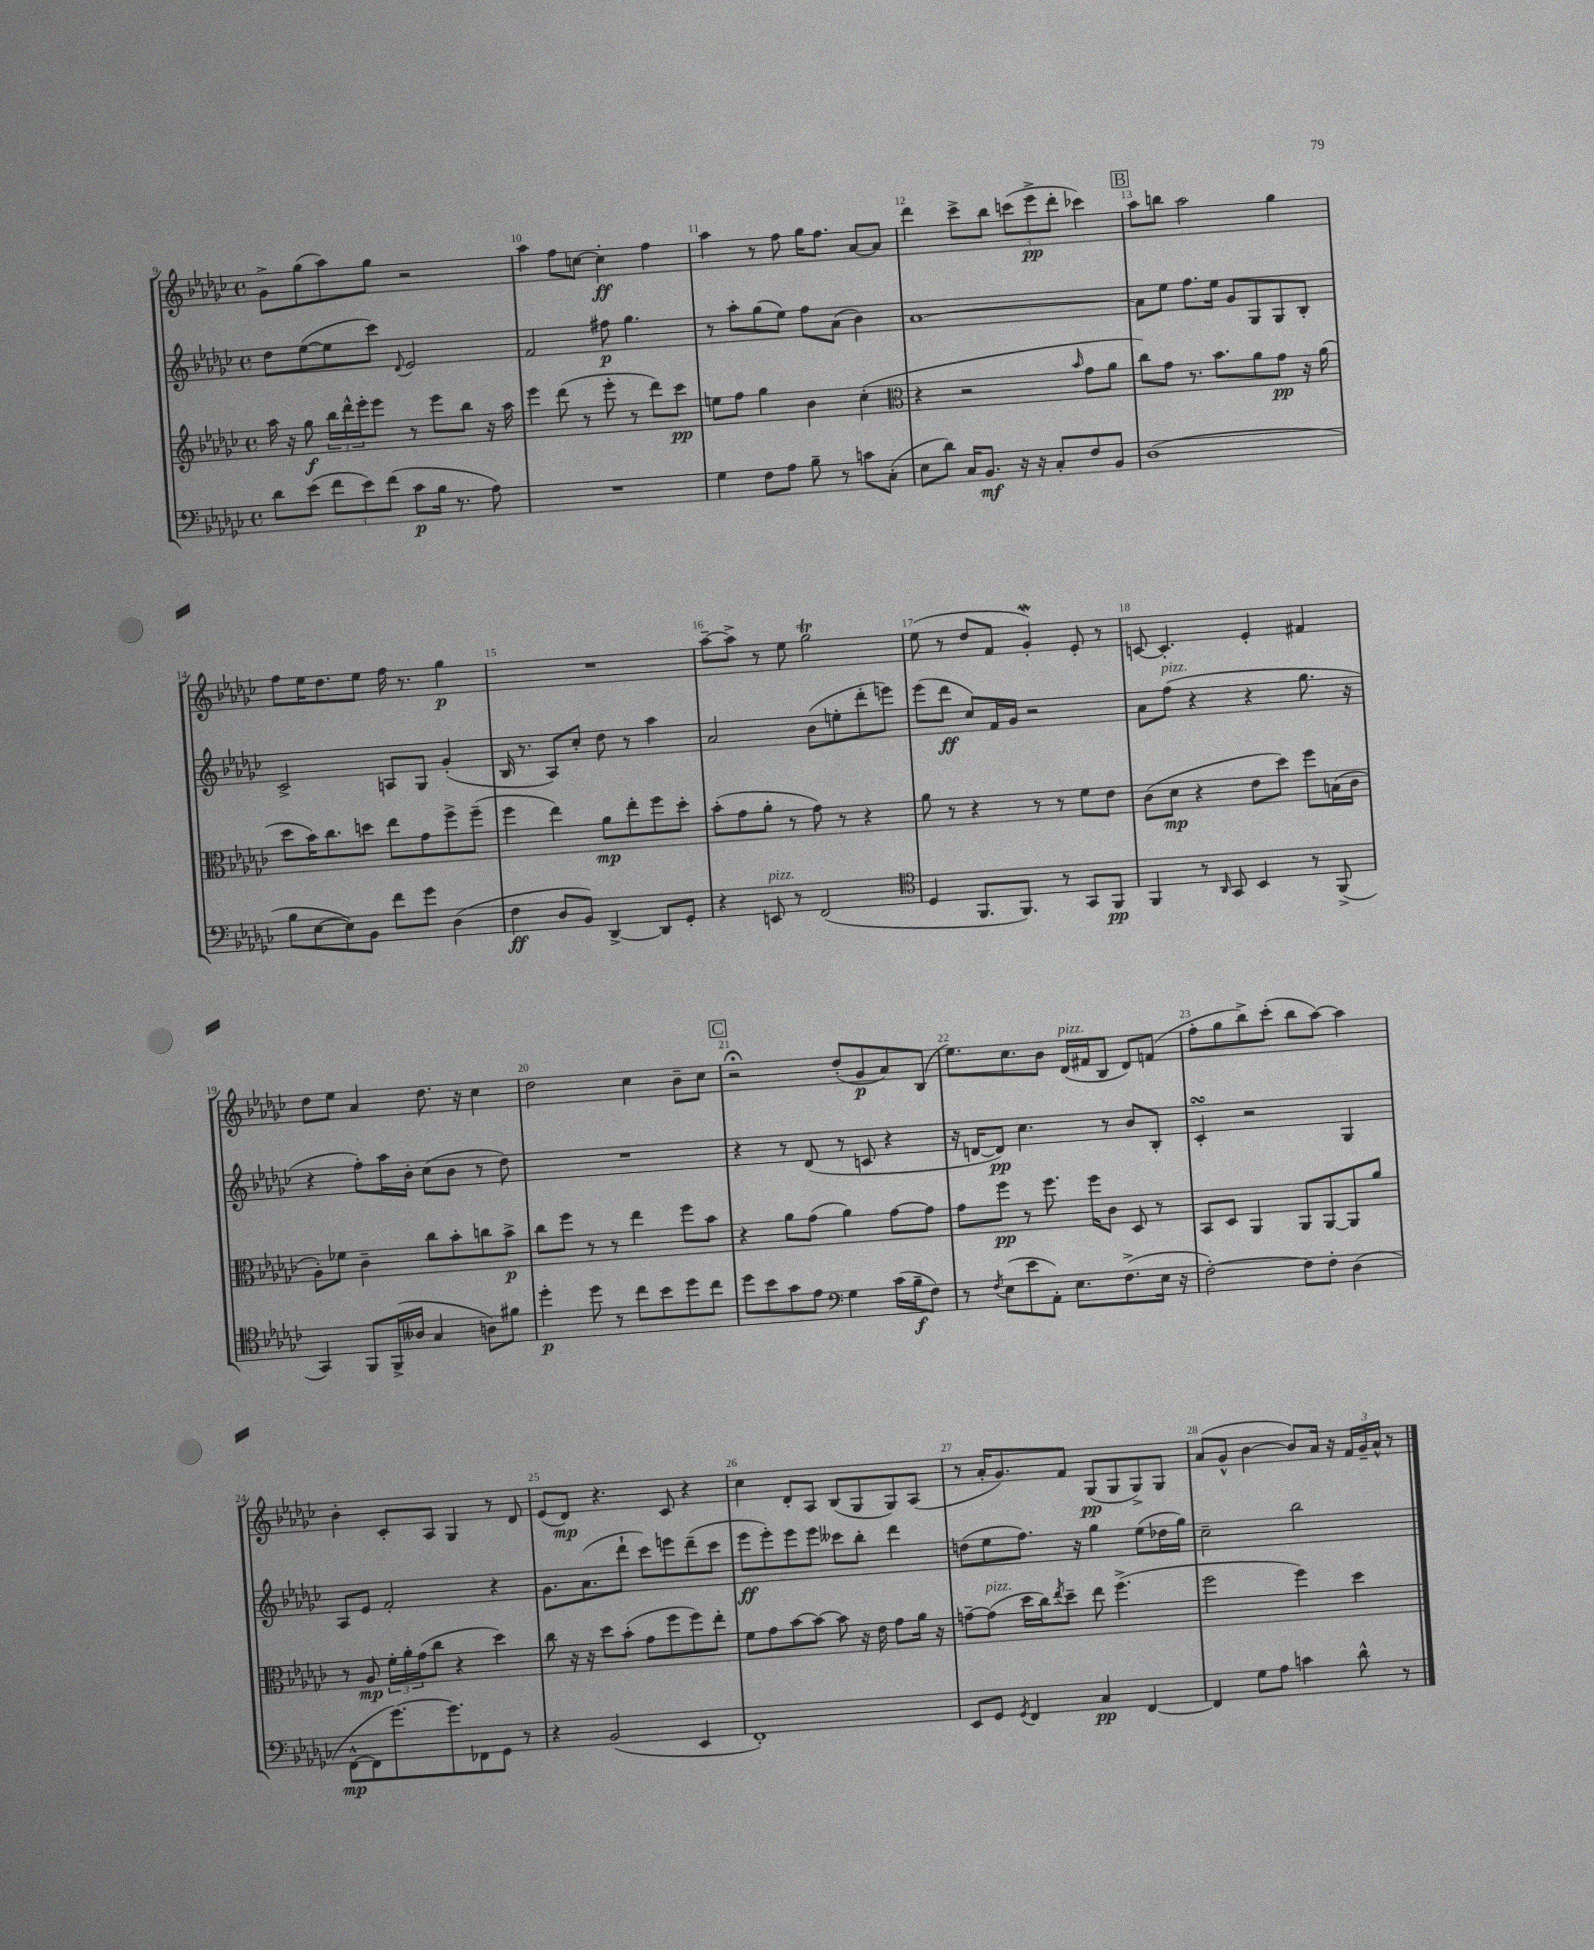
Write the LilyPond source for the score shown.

<<
\new StaffGroup <<
\new Staff = "s0" {
    \clef treble \key ges \major \defaultTimeSignature \time 4/4
    ges'8-> ges''8( aes''8) ges''8 r2 |
    aes''4 f''8 c''8~ c''4-.\ff f''4 |
    aes''4 r8 f''8 ges''16 f''8. aes'8~ aes'8 |
    des'''4 ces'''8-> bes''8 \tuplet 3/2 { c'''8( ees'''8->\pp des'''8-. } ces'''4) |
    \mark \markup { \box "B" } aes''8 b''8 aes''2 ges''4 |
    f''8 ees''16 des''8. ees''8 f''16 r8. ges''4\p |
    R1 |
    aes''8~-- aes''8-> r8 ees''8 ges''2\trill |
    ees''8( r8 des''8 f'8 ges'4-.\mordent) ees'8-. r8 |
    c'8~ c'4.-. ees'4-. fis'4 |
    des''8 ees''8 aes'4 des''8. r16 ces''4 |
    des''2 ces''4 bes'8-- ces''8 |
    \mark \markup { \box "C" } r2\fermata des''8-.( ges'8\p aes'8) bes8( |
    ees''8.) ces''8. bes'8 des'16^\markup { \italic "pizz." }( fis'16 bes8 des'8) f'8( |
    f''8-. ges''8 bes''8->) ces'''8-.( bes''8 aes''8~) aes''4 |
    bes'4-. ces'8-. aes8 ges4 r8 des'8 |
    ees'8( des'8\mp) r4. ces'8 r4 |
    ces''4 des'8-. aes8 bes8( ges8 ges8) aes8( |
    r8 aes'16-. ges'8.) f'8 ges8\pp( ges8 ges8->) ges8 |
    aes'8( ges'8-^ bes'4~ bes'8) aes'16 r16 \tuplet 3/2 { f'16 ges'16-- aes'16-^ } r8 \bar "|." |
}
\new Staff = "s1" {
    \clef treble \key ges \major \defaultTimeSignature \time 4/4
    des''8 ees''8~( ees''8 ces'''8) \appoggiatura { des'8 } ees'2 |
    f'2 fis''8\p ges''4. |
    r8 aes''8-. ges''8( ees''8) f''8 aes'8( bes'4) |
    aes'1~ |
    \mark \markup { \box "B" } aes'8 ees''8 f''8. ees''16 ges'8 ges8 ges8 bes8-. |
    ces'2-> a8 ges8 ges'4-.( |
    bes16 r8. aes8) ces''8-. des''8 r8 aes''4 |
    aes'2 bes'8( e''8-. des'''8-. e'''8) |
    ees'''8( des'''8\ff ces''8) f'16 ges'16 r2 |
    aes'8 f''8^\markup { \italic "pizz." }( r4 r4 ges''8. r16 |
    r4 f''8-.) aes''16 bes'16-. ces''8( bes'8 r8 des''8) |
    R1 |
    \mark \markup { \box "C" } r4 r8 des'8( r8 c'8 r4 |
    r16 d'16~ d'8\pp) ces''4. r8 bes'8 bes8-. |
    ces'4-.\turn r2 ges4 |
    aes8 ees'8 f'2-. r4 |
    ges'8. aes'8.( des'''8-! ces'''8) e'''8 des'''8--( ces'''8 |
    ees'''8\ff ees'''8-.) ees'''8 ees'''8 ceses'''8 bes''8-. des'''4 |
    d''8( ees''8 f''8.) r16 ges''4 ees''8( des''16 ges''16) |
    ces''2-- bes''2 \bar "|." |
}
\new Staff = "s2" {
    \clef treble \key ges \major \defaultTimeSignature \time 4/4
    aes''16 r16 ges''8\f \tuplet 3/2 { bes''16 des'''16-^ ees'''16-. } ees'''8 r8 ees'''8 bes''8 r16 aes''16 |
    ees'''4 des'''8( r8 ees'''8-. r8 des'''8) ces'''8\pp |
    e''8 f''8 ges''4 bes'4 ces''4-.( |
    \clef alto r4 r2 \grace { bes'16 } ges'8 aes'8 |
    \mark \markup { \box "B" } ces''8) ges'8 r8. bes'8. aes'8 ges'8\pp r16 aes'16( |
    des''8 bes'16) ces''8. d''8 ees''8 ges'8 f''8-> f''8--( |
    f''4 ees''4) aes'8\mp ees''8-. f''8 des''8-. |
    bes'8-.( ges'8 aes'8-. r8 ges'8) r8 r4 |
    aes'8 r8 r4 r8 r8 f'8 ees'8 |
    ces'8( des'8\mp r4 ees'8 des''8) f''8 b16( ces'16 |
    aes8-.) fes'8 ces'4-- ces''8 bes'8-. c''8 bes'8->\p |
    ces''8 f''8 r8 r8 ees''4 f''8 bes'8 |
    \mark \markup { \box "C" } r4 aes'8 ges'8( aes'4) ges'8~ ges'8 |
    ges'8 f''8\pp r8 f''8. f''16 ces'8 des8 r8 |
    bes,8 des8 aes,4 aes,8 aes,8~ aes,8 aes'8 |
    r8 aes8\mp \tuplet 3/2 { f'16-. aes'16-. ges'16( } ces''8 r4 des''4) |
    ces''8 r16 r16 des''8 bes'8-.( ges'8 f''8 f''8) ees''8-. |
    f'8 ges'8 bes'8~ bes'8~ bes'8 r16 ees'16 ges'8 aes'16 r16 |
    g'8~-- g'8^\markup { \italic "pizz." }( des''16 ces''16) \acciaccatura { ees''8 } des''8-- ees''8 f''4.->( |
    f''2 f''4) des''4 \bar "|." |
}
\new Staff = "s3" {
    \clef bass \key ges \major \defaultTimeSignature \time 4/4
    des'8 ees'8( \tuplet 3/2 { f'8 ees'8) f'8( } ces'8\p bes16 r8. aes8) |
    R1 |
    ges4 f8 aes8 bes8-- r8 c'8 ces8-.( |
    ees8 des'8) ces16 bes,8.\mf r16 r16 ces8-. f8 bes,8 |
    \mark \markup { \box "B" } des1( |
    bes8 ees8~ ees8) bes,8 f'8 ges'8 des4( |
    f4\ff des8 bes,8) des,4~-> des,8 ges,8-. |
    r4 e,8^\markup { \italic "pizz." } r8 f,2( |
    \clef tenor des4 f,8. f,8.) r8 ges,8 f,8\pp |
    f,4 r8 \grace { aes,16 } ges,8 bes,4 r8 f,8->( |
    ges,4) f,8 f,16->( aeses16 ges4 a8) fis'8 |
    des''4-.\p des''8 r8 ces''8 bes'8 des''8 ces''8 |
    \mark \markup { \box "C" } des''8 bes'8 ges'8 ees'8 \clef bass ges4 ces'16( bes16--\f f8) |
    r8 \acciaccatura { f8 } ees8( ees'8 aes,8-.) ees8. f8.->( ees16 r16 |
    f2~-.) f8 f8-. des4( |
    f,8~-^\mp f,8 ges'8.~) ges'8. fes,8 ges,8 r8 |
    r4 bes,2( ees,4 |
    f,1-.) |
    ees,8 ges,8 \acciaccatura { ges,8 } f,4 ces4\pp f,4~ |
    f,4 ges8 aes8 c'4 des'8-^ r8 \bar "|." |
}
>>
>>
\layout { \context { \Score currentBarNumber = #9 \override BarNumber.break-visibility = ##(#f #t #t) barNumberVisibility = #all-bar-numbers-visible } }
